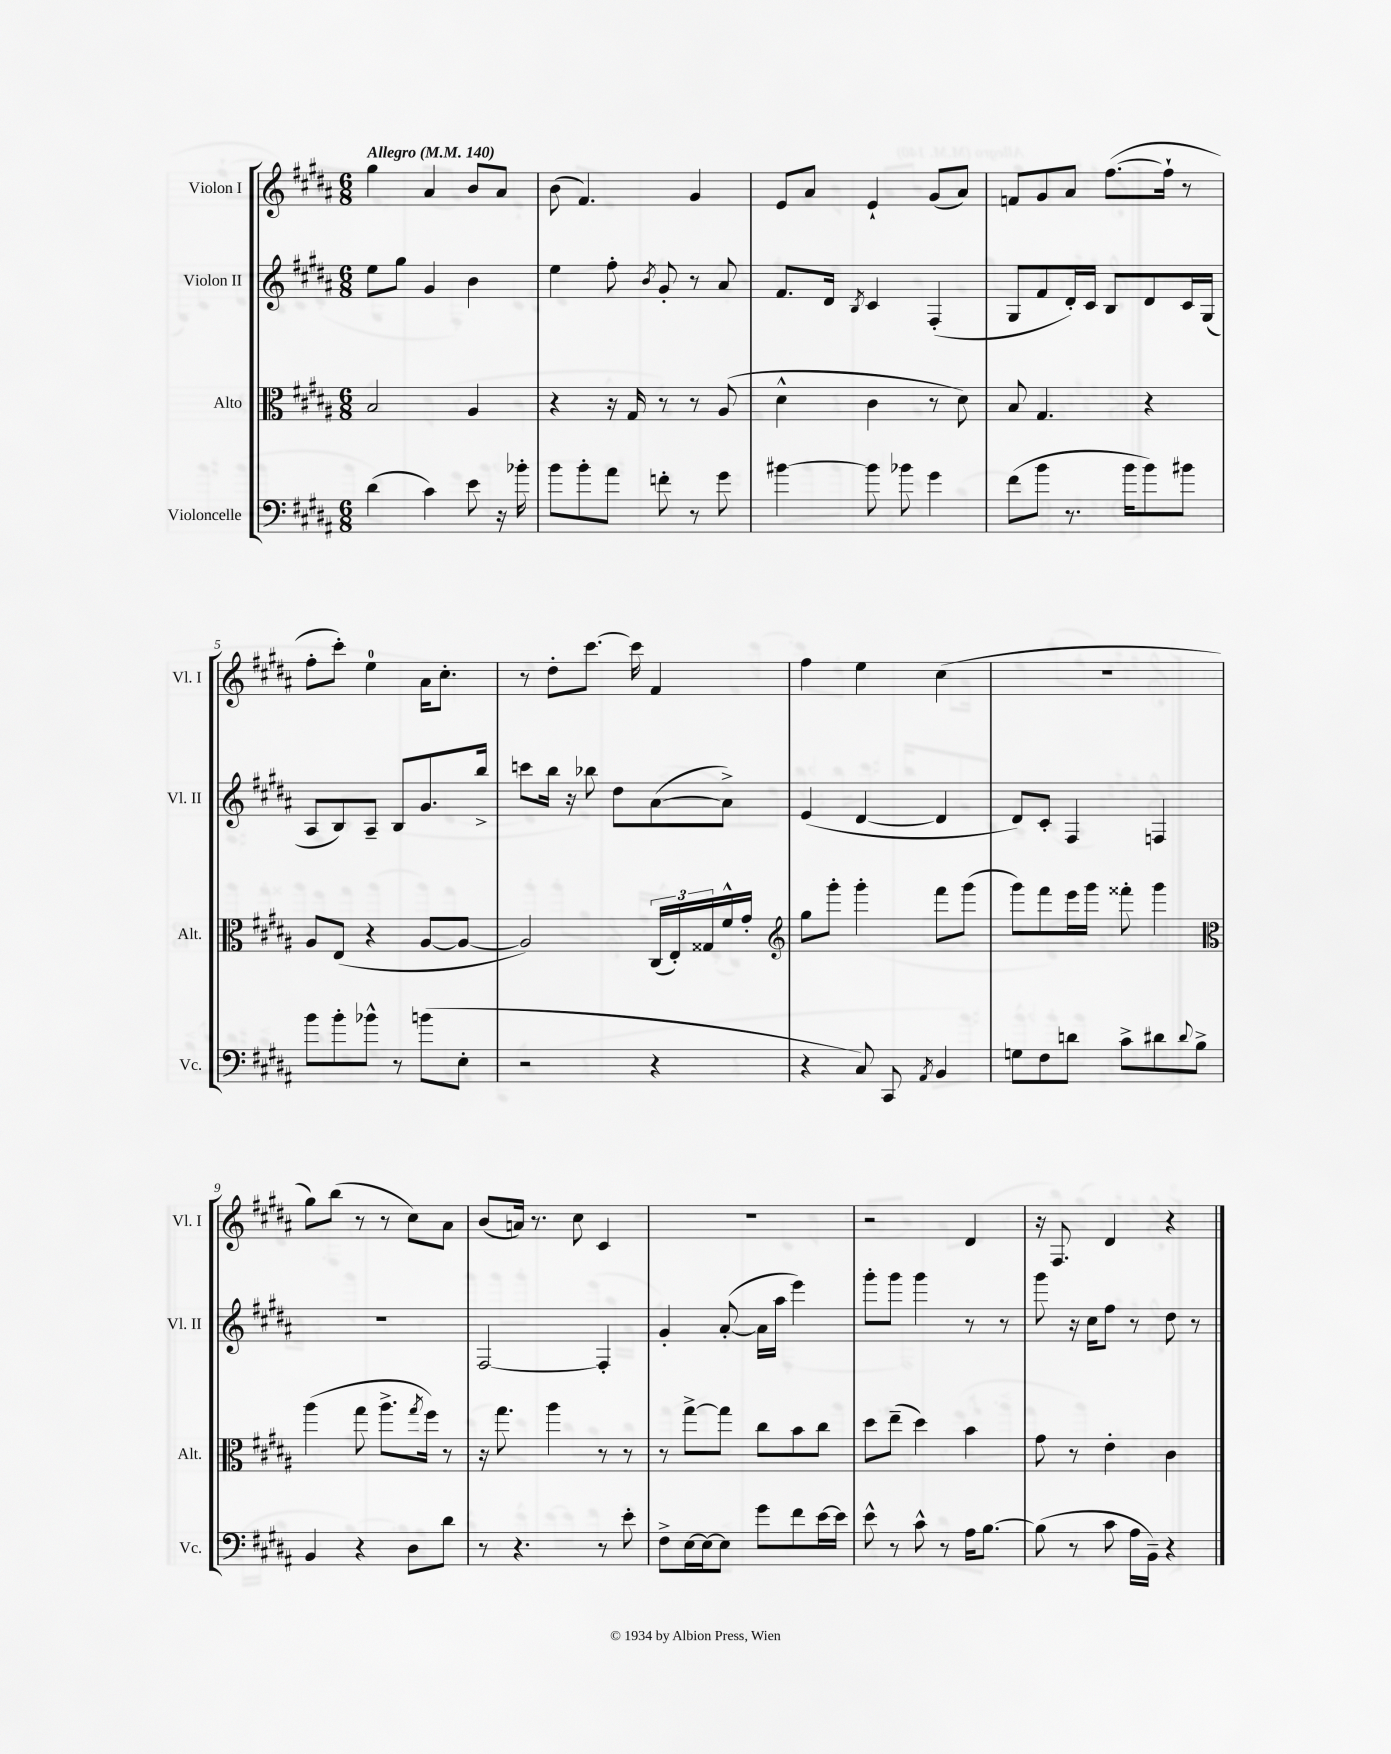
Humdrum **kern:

**kern	**kern	**kern	**kern
*staff4	*staff3	*staff2	*staff1
*clefF4	*clefC3	*clefG2	*clefG2
*k[f#c#g#d#a#]	*k[f#c#g#d#a#]	*k[f#c#g#d#a#]	*k[f#c#g#d#a#]
*M6/8	*M6/8	*M6/8	*M6/8
*MM140	*MM140	*MM140	*MM140
(4d#\	2B/	8ee\L	4gg#\
.	.	8gg#\J	.
4c#\)	.	4g#/	4a#/
8e\	4A#/	4b\	8b/L
16r	.	.	8a#/J
16b-'\	.	.	.
=	=	=	=
8b\L	4r	4ee\	(8b\
8b'\	.	.	4.f#/)
8a#\J	16r	8ff#'\	.
.	16G#/	.	.
.	.	8qb/	.
8f'\	8r	8g#'/	.
8r	8r	8r	4g#/
8g#\	(8A#/	8a#/	.
=	=	=	=
[4b#\	4d#^^\	8.f#/L	8e/L
.	.	.	8a#/J
.	.	16d#/Jk	.
.	.	8qB/	.
8b#\]	4c#\	4c#/	4e`/
8b-\	.	.	.
4g#\	8r	(4F#'/	(8g#/L
.	8d#\)	.	8a#/J)
=	=	=	=
(8f#\L	8B/	8G#/L	8f/L
8b\J	4.G#/	8f#/	8g#/
8.r	.	16d#'/L)	8a#/J
.	.	16c#/JJ	.
.	.	8B/L	([8.ff#\L
16b\LK	.	.	.
8b\)	4r	8d#/	.
.	.	.	16ff#`\]Jk
8b#\J	.	16c#/L	8r
.	.	(16G#/JJ	.
=	=	=	=
8b\L	8A#/L	8A#/L	8ff#'\L
8b'\	(8E/J	8B/)	8ccc#'\J)
8b-^^\J	4r	8A#~/J	4ee\
8r	.	8B/L	.
(8b\L	[8A#/L	8.g#/	16a#\LK
.	.	.	8.cc#'\J
8E'\J	8A#/_J	.	.
.	.	16bb^/Jk	.
=	=	=	=
2r	2A#/])	8ccc\L	8r
.	.	16bb\Jk	8dd#'\L
.	.	16r	.
.	.	8bb-\	[8.ccc#\J
.	.	8dd#\L	.
.	.	.	16ccc#\]
4r	(24C#/LL	([8a#\	4f#/
.	24E'/)	.	.
.	24G##/	.	.
.	16f#^^/	8a#^\]J)	.
.	16g#'/JJ	.	.
=	=	=	=
*	*clefG2	*	*
4r	8gg#\L	(4e/	4ff#\
.	8ggg#'\J	.	.
8C#/)	4ggg#'\	[4d#/	4ee\
8CC#/	.	.	.
8qAA#/	.	.	.
4BB/	8fff#\L	4d#/]	(4cc#\
.	(8ggg#\J	.	.
=	=	=	=
8G\L	8ggg#\L)	8d#/L)	2.r
8F#\	8fff#\	8c#'/J	.
8d\J	16eee\L	4F#/	.
.	16ggg#\JJ	.	.
8c#^\L	8fff##'\	.	.
8d#\	4ggg#\	4F/	.
8qqd#/	.	.	.
8B^\J	.	.	.
=	=	=	=
*	*clefC3	*	*
4BB/	(4aa#\	2.r	8gg#\L)
.	.	.	(8bb\J
4r	8gg#\	.	8r
.	8.aa#^\L	.	8r
8D#\L	.	.	8cc#\L)
.	8qgg#/	.	.
.	16ff#\Jk)	.	.
8d#\J	8r	.	8a#\J
=	=	=	=
8r	16r	[2F#/	(8b/L
.	8.gg#\	.	.
4.r	.	.	16a/Jk)
.	.	.	8.r
.	4aa#\	.	.
.	.	.	8cc#\
8r	8r	4F#'/]	4c#/
8e'\	8r	.	.
=	=	=	=
8F#^\L	8r	4g#'/	2.r
[16E\L	[8gg#^\L	.	.
16E\_J	.	.	.
8E\]J	8gg#\]J	([8a#'/	.
8g#\L	8cc#\L	16a#\]LL	.
.	.	16aa#\JJ	.
8f#\	8b\	4eee\)	.
[16e\L	8cc#\J	.	.
16e\]JJ	.	.	.
=	=	=	=
8e^^\	8dd#\L	8ggg#'\L	2r
8r	(8ee~\J	8ggg#\J	.
8c#^^\	4dd#\)	4ggg#\	.
8r	.	.	.
16A#\LK	4b\	8r	4d#/
[8.B\J	.	.	.
.	.	8r	.
=	=	=	=
(8B\]	8g#\	8ggg#\	16r
.	.	.	8.F#/
8r	8r	16r	.
.	.	16cc#\LK	.
8c#\	4e'\	8ff#\J	4d#/
16A#\LL	.	8r	.
16BB~\JJ)	.	.	.
4r	4c#\	8dd#\	4r
.	.	8r	.
==	==	==	==
*-	*-	*-	*-
